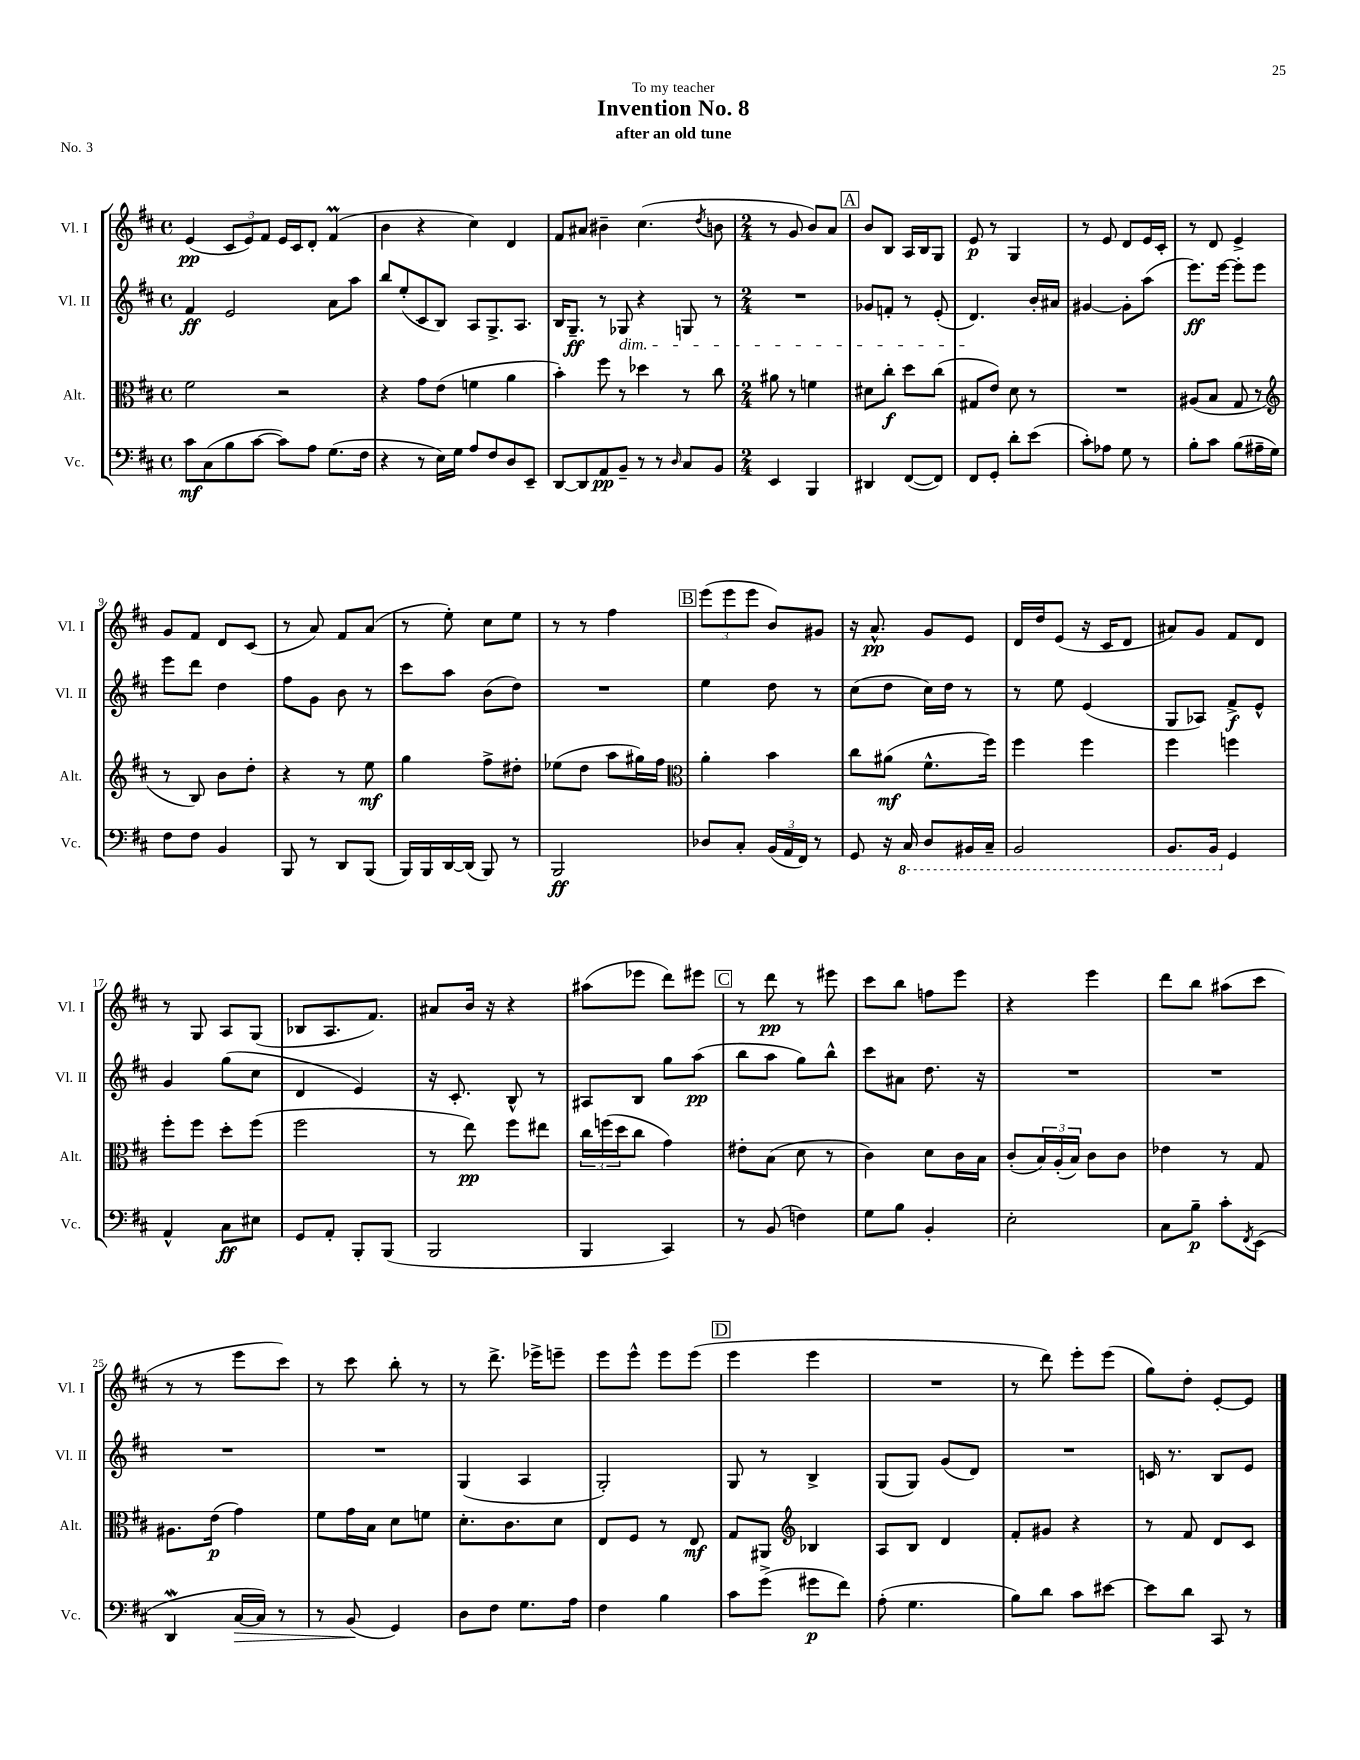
\header { title = "Invention No. 8" subtitle = "after an old tune" dedication = "To my teacher" piece = "No. 3" }
<<
\new StaffGroup <<
\new Staff = "s0" \with { instrumentName = "Vl. I" shortInstrumentName = "Vl. I" } {
    \clef treble \key d \major \defaultTimeSignature \time 4/4
    e'4\pp( \tuplet 3/2 { cis'8 e'8) fis'8 } e'16 cis'16 d'8-. fis'4\prall( |
    b'4 r4 cis''4) d'4 |
    fis'8 ais'8 bis'4-- cis''4.( \acciaccatura { d''8 } b'8 |
    \numericTimeSignature \time 2/4 r8 g'8 b'8) a'8 |
    \mark \markup { \box "A" } b'8 b8 a16 b16 g8 |
    e'8\p r8 g4 |
    r8 e'8 d'8 e'16 cis'16-. |
    r8 d'8 e'4-> |
    g'8 fis'8 d'8 cis'8( |
    r8 a'8) fis'8 a'8( |
    r8 e''8-.) cis''8 e''8 |
    r8 r8 fis''4 |
    \mark \markup { \box "B" } \tuplet 3/2 { e'''8( e'''8 e'''8 } b'8) gis'8 |
    r16 a'8.-^\pp g'8 e'8 |
    d'16 d''16 e'8( r16 cis'16 d'8 |
    ais'8) g'8 fis'8 d'8 |
    r8 g8 a8 g8( |
    bes8 a8. fis'8.) |
    ais'8 b'16 r16 r4 |
    ais''8( ees'''8 d'''8) eis'''8 |
    \mark \markup { \box "C" } r8 d'''8\pp r8 eis'''8 |
    cis'''8 b''8 f''8 e'''8 |
    r4 e'''4 |
    d'''8 b''8 ais''8( cis'''8 |
    r8 r8 e'''8 cis'''8) |
    r8 cis'''8 b''8-. r8 |
    r8 d'''8.-> ees'''16-> e'''8-- |
    e'''8 e'''8-^ e'''8 e'''8( |
    \mark \markup { \box "D" } e'''4 e'''4 |
    R2 |
    r8 d'''8) e'''8-. e'''8( |
    g''8) d''8-. e'8~-. e'8 \bar "|." |
}
\new Staff = "s1" \with { instrumentName = "Vl. II" shortInstrumentName = "Vl. II" } {
    \clef treble \key d \major \defaultTimeSignature \time 4/4
    fis'4\ff e'2 a'8 a''8 |
    b''8 e''8-.( cis'8 b8) a8 g8.-> a8. |
    b16 g8.--\ff r8 ges8\dim r4 g8 r8 |
    \numericTimeSignature \time 2/4 R2 |
    \mark \markup { \box "A" } ges'8 f'8-. r8 e'8-.( |
    d'4.\!) b'16-. ais'16 |
    gis'4~ gis'8-. a''8( |
    e'''8.\ff) e'''16~ e'''8-. e'''8 |
    e'''8 d'''8 d''4 |
    fis''8 g'8 b'8 r8 |
    cis'''8 a''8 b'8( d''8) |
    R2 |
    \mark \markup { \box "B" } e''4 d''8 r8 |
    cis''8( d''8 cis''16) d''16 r8 |
    r8 e''8 e'4( |
    g8 aes8) fis'8->\f e'8-^ |
    g'4 g''8( cis''8 |
    d'4 e'4) |
    r16 cis'8.-. b8-^ r8 |
    ais8 b8 g''8 a''8\pp( |
    \mark \markup { \box "C" } b''8 a''8 g''8) b''8-^ |
    cis'''8 ais'8 d''8. r16 |
    R2 |
    R2 |
    R2 |
    R2 |
    g4( a4 |
    g2-.) |
    \mark \markup { \box "D" } g8 r8 b4-> |
    g8( g8) g'8( d'8) |
    R2 |
    c'16 r8. b8 e'8 \bar "|." |
}
\new Staff = "s2" \with { instrumentName = "Alt." shortInstrumentName = "Alt." } {
    \clef alto \key d \major \defaultTimeSignature \time 4/4
    fis'2 r2 |
    r4 g'8 e'8( f'4 a'4 |
    b'4-.) fis''8 r8 des''4 r8 cis''8 |
    \numericTimeSignature \time 2/4 ais'8 r8 f'4 |
    \mark \markup { \box "A" } dis'8 cis''8-.\f d''8 cis''8( |
    gis8 e'8) d'8 r8 |
    R2 |
    ais8( b8 g8 r8 |
    \clef treble r8 b8) b'8 d''8-. |
    r4 r8 e''8\mf |
    g''4 fis''8-> dis''8-. |
    ees''8( d''8 a''8 gis''16) fis''16 |
    \mark \markup { \box "B" } \clef alto a'4-. b'4 |
    cis''8 ais'8\mf( fis'8.-^ fis''16) |
    fis''4 fis''4 |
    fis''4 f''4 |
    fis''8-. fis''8 d''8-. fis''8( |
    fis''2 |
    r8 e''8\pp) fis''8 eis''8 |
    \tuplet 3/2 { cis''16 f''16( d''16 } cis''8 g'4) |
    \mark \markup { \box "C" } eis'8-. b8( d'8 r8 |
    cis'4) d'8 cis'16 b16 |
    cis'8-.( \tuplet 3/2 { b16) a16-.( b16) } cis'8 cis'8 |
    ees'4 r8 g8 |
    ais8. e'16\p( g'4) |
    fis'8 g'16 b16 d'8 f'8 |
    d'8.-. cis'8. d'8 |
    e8 fis8 r8 e8\mf |
    \mark \markup { \box "D" } g8 ais,8 \clef treble bes4 |
    a8 b8 d'4 |
    fis'8-. gis'8 r4 |
    r8 fis'8 d'8 cis'8 \bar "|." |
}
\new Staff = "s3" \with { instrumentName = "Vc." shortInstrumentName = "Vc." } {
    \clef bass \key d \major \defaultTimeSignature \time 4/4
    cis'8\mf cis8( b8 cis'8~ cis'8) a8 g8.( fis16 |
    r4 r8 e16) g16 a8 fis8 d8 e,8-- |
    d,8~ d,8 a,8\pp b,8-- r8 r8 \grace { d16 } cis8 b,8 |
    \numericTimeSignature \time 2/4 e,4 b,,4 |
    \mark \markup { \box "A" } dis,4 fis,8~( fis,8) |
    fis,8 g,8-. d'8-. e'8( |
    cis'8-.) aes8 g8 r8 |
    b8-. cis'8 b8( ais16-- g16) |
    fis8 fis8 b,4 |
    b,,8 r8 d,8 b,,8( |
    b,,16) b,,16 d,16~ d,16( b,,8) r8 |
    b,,2\ff |
    \mark \markup { \box "B" } des8 cis8-. \tuplet 3/2 { b,16( a,16 fis,16) } r8 |
    g,8 r16 \ottava #-1 cis,16 d,8 bis,,16 cis,16-- |
    b,,2 |
    b,,8. b,,16 \ottava #0 g,4 |
    a,4-^ cis8\ff eis8 |
    g,8 a,8-. b,,8-. b,,8( |
    b,,2 |
    b,,4 cis,4) |
    \mark \markup { \box "C" } r8 b,8( f4) |
    g8 b8 b,4-. |
    e2-. |
    cis8 b8--\p cis'8-. \acciaccatura { fis,8 } e,8( |
    d,4\mordent cis16~\> cis16) r8 |
    r8 b,8\!( g,4) |
    d8 fis8 g8. a16 |
    fis4 b4 |
    \mark \markup { \box "D" } cis'8 g'8->( gis'8\p fis'8) |
    a8-.( g4. |
    b8) d'8 cis'8 eis'8~ |
    eis'8 d'8 cis,8 r8 \bar "|." |
}
>>
>>
